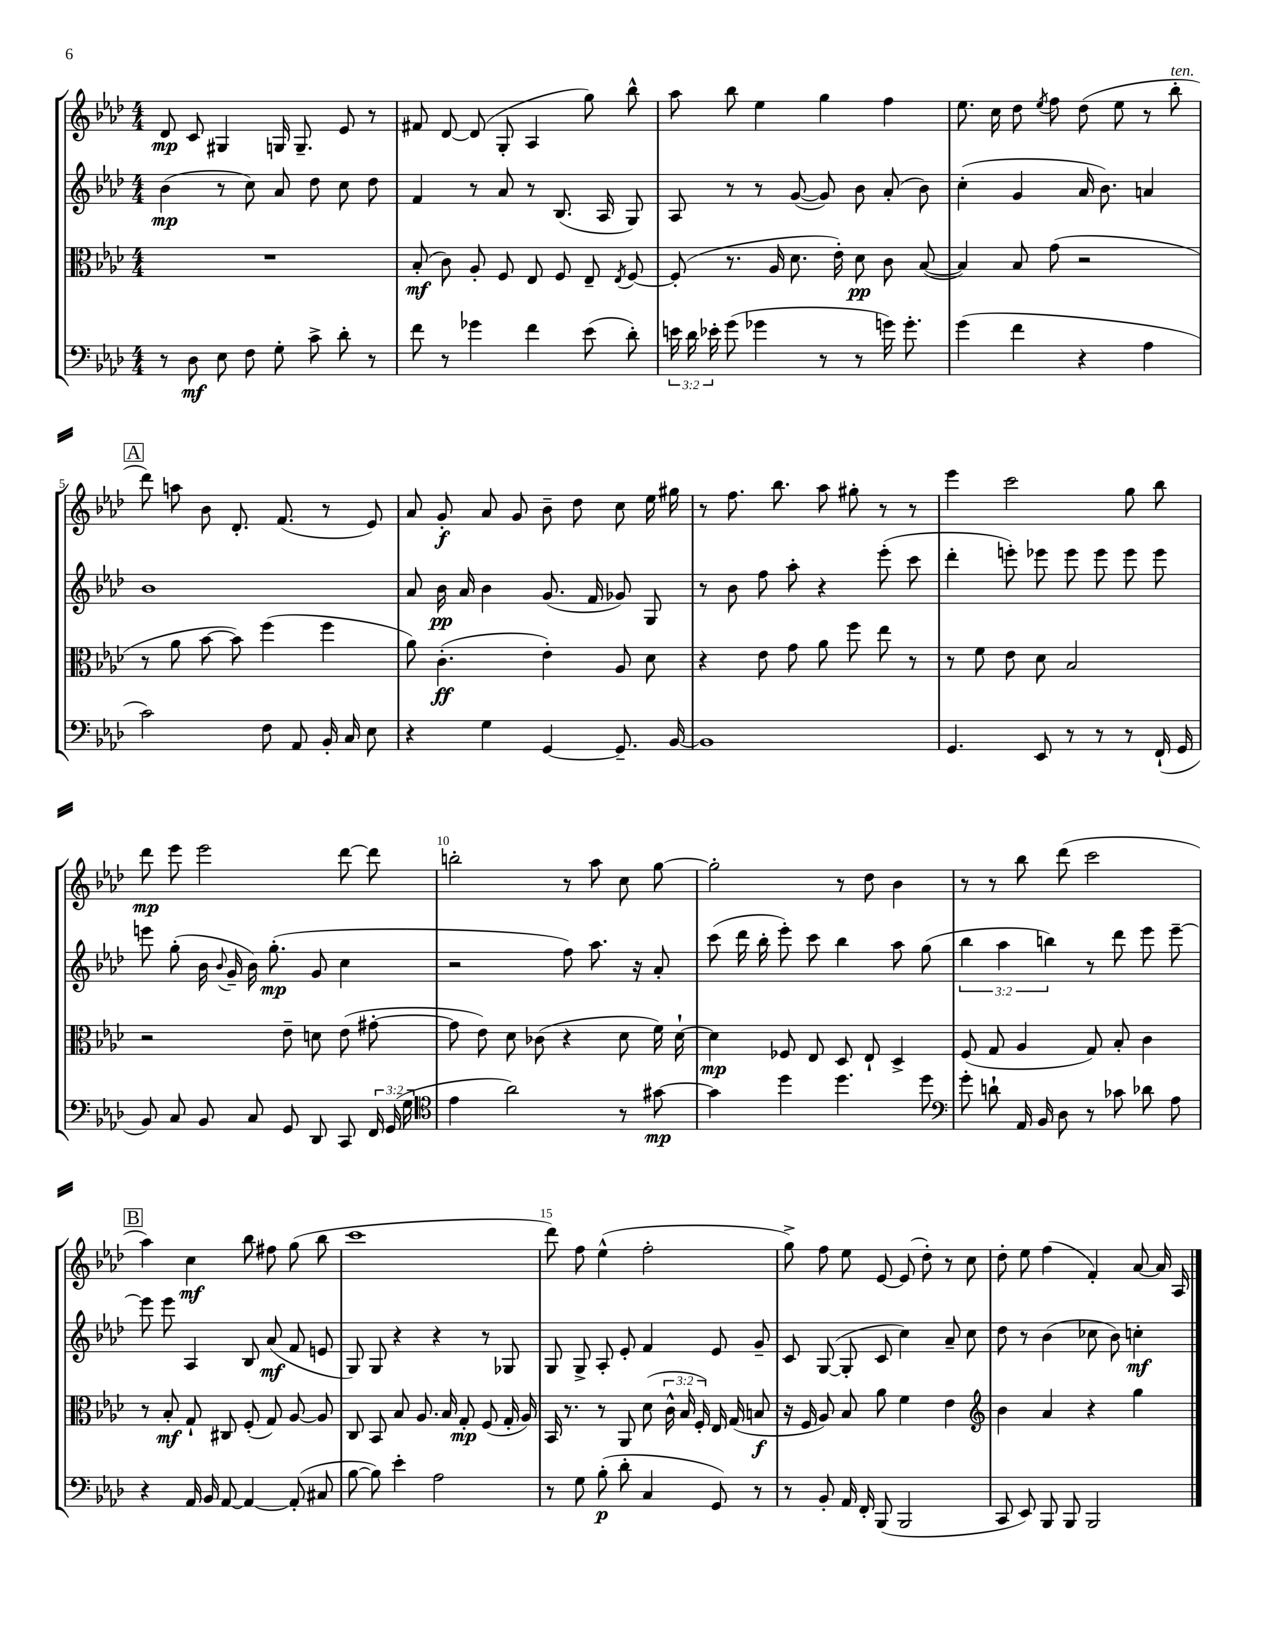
<<
\new StaffGroup <<
\new Staff = "s0" {
    \clef treble \key aes \major \numericTimeSignature \time 4/4
    \autoBeamOff des'8\mp c'8 gis4 g16 g8.-- ees'8 r8 |
    fis'8 des'8~ des'8( g8-. aes4 g''8) bes''8-^ |
    aes''8 bes''8 ees''4 g''4 f''4 |
    ees''8. c''16 des''8 \acciaccatura { ees''8 } f''8 des''8( ees''8 r8 bes''8-.^\markup { \italic "ten." } |
    \mark \markup { \box "A" } des'''8) a''8 bes'8 des'8.-. f'8.( r8 ees'8) |
    aes'8 g'8-.\f aes'8 g'8 bes'8-- des''8 c''8 ees''16 gis''16 |
    r8 f''8. bes''8. aes''8 gis''8-. r8 r8 |
    ees'''4 c'''2 g''8 bes''8 |
    des'''8\mp ees'''8 ees'''2 des'''8~ des'''8 |
    b''2-. r8 aes''8 c''8 g''8~ |
    g''2-. r8 des''8 bes'4 |
    r8 r8 bes''8 des'''8( c'''2 |
    \mark \markup { \box "B" } aes''4) c''4\mf bes''8 fis''8 g''8( bes''8 |
    c'''1 |
    des'''8) f''8 ees''4-^( f''2-. |
    g''8->) f''8 ees''8 ees'8~ ees'8( des''8-.) r8 c''8 |
    des''8-. ees''8 f''4( f'4-.) aes'8~ aes'16 aes16 \bar "|." |
}
\new Staff = "s1" {
    \clef treble \key aes \major \numericTimeSignature \time 4/4 \override Staff.TupletNumber.text = #tuplet-number::calc-fraction-text
    \autoBeamOff bes'4\mp( r8 c''8) aes'8 des''8 c''8 des''8 |
    f'4 r8 aes'8 r8 bes8.( aes16 g8) |
    aes8 r8 r8 g'8~( g'8) bes'8 aes'8-.( bes'8) |
    c''4-.( g'4 aes'16 bes'8.) a'4 |
    \mark \markup { \box "A" } bes'1 |
    aes'8 bes'16\pp aes'16 bes'4 g'8.( f'16 ges'8) g8 |
    r8 bes'8 f''8 aes''8-. r4 ees'''8-.( c'''8 |
    des'''4-. e'''8-.) ees'''8 ees'''8 ees'''8 ees'''8 ees'''8 |
    e'''8 g''8-.( bes'16 \appoggiatura { bes'8 } g'16-- bes'16) g''8.-.\mp( g'8 c''4 |
    r2 f''8) aes''8. r16 aes'8-. |
    c'''8( des'''16 bes''16-. ees'''8-.) c'''8 bes''4 aes''8 g''8( |
    \tuplet 3/2 { bes''4 aes''4 b''4) } r8 des'''8 ees'''8 ees'''8~-- |
    \mark \markup { \box "B" } ees'''8 ees'''8 aes4 bes8 aes'8\mf( f'8 e'8 |
    g8) g8 r4 r4 r8 ges8 |
    g8 g8-> aes8-. ees'8-. f'4 ees'8 g'8-- |
    c'8 g8~( g8-. c'8 c''4) aes'8-- c''8 |
    des''8 r8 bes'4( ces''8 bes'8) c''4-.\mf \bar "|." |
}
\new Staff = "s2" {
    \clef alto \key aes \major \numericTimeSignature \time 4/4 \override Staff.TupletNumber.text = #tuplet-number::calc-fraction-text
    \autoBeamOff R1 |
    bes8-.\mf( c'8) aes8-. f8 ees8 f8 ees8-- \acciaccatura { ees8 } f8~ |
    f8-.( r8. aes16 des'8. ees'16-.) des'8\pp c'8 bes8~( |
    bes4) bes8 g'8( r2 |
    \mark \markup { \box "A" } r8 aes'8 bes'8~ bes'8) f''4( f''4 |
    aes'8) c'4.-.\ff( ees'4-.) aes8 des'8 |
    r4 ees'8 g'8 aes'8 f''8 ees''8 r8 |
    r8 f'8 ees'8 des'8 bes2 |
    r2 ees'8-- d'8 ees'8( gis'8~-. |
    gis'8 ees'8) des'8 ces'8( r4 des'8 f'16) des'16~-! |
    des'4\mp fes8 ees8 des8 ees8-! des4-> |
    f8( g8 aes4 g8) bes8-. c'4 |
    \mark \markup { \box "B" } r8 bes8-.\mf g8-! cis8 f8-.( g8) aes8~ aes8 |
    c8 bes,8 bes8 aes8. bes16 g8-.\mp f8( g16-. aes16) |
    bes,16 r8. r8 aes,8 des'8( \tuplet 3/2 { c'16-^ bes16 f16-.) } ees16 g16( b8\f |
    r16 f16 aes8) bes8 aes'8 f'4 ees'4 |
    \clef treble bes'4 aes'4 r4 g''4 \bar "|." |
}
\new Staff = "s3" {
    \clef bass \key aes \major \numericTimeSignature \time 4/4 \override Staff.TupletNumber.text = #tuplet-number::calc-fraction-text
    \autoBeamOff r8 des8\mf ees8 f8 g8-. c'8-> des'8-. r8 |
    f'8 r8 ges'4 f'4 ees'8( des'8-.) |
    \tuplet 3/2 { e'16 des'16 ees'16-. } g'8( ges'4 r8 r8 g'16) g'8.-. |
    g'4( f'4 r4 aes4 |
    \mark \markup { \box "A" } c'2) f8 aes,8 bes,16-. c16 ees8 |
    r4 g4 g,4~ g,8.-- bes,16~ |
    bes,1 |
    g,4. ees,8 r8 r8 r8 f,16-!( g,16 |
    bes,8) c8 bes,8 c8 g,8 des,8 c,8 \tuplet 3/2 { f,16 g,16( g16 } |
    \clef tenor ees'4 aes'2) r8 gis'8~\mp |
    gis'4 des''4 des''4. des''8 |
    \clef bass g'8-. d'8-! aes,16 bes,16 des8 r8 ces'8 des'8 aes8 |
    \mark \markup { \box "B" } r4 aes,16 bes,16 aes,8~ aes,4~ aes,8-.( cis8 |
    bes8~ bes8) ees'4-. aes2 |
    r8 g8 bes8-.\p( des'8-. c4 g,8) r8 |
    r8 bes,8-. aes,16 f,16-. bes,,8( bes,,2 |
    c,8 ees,8) bes,,8 bes,,8 bes,,2 \bar "|." |
}
>>
>>
\layout { \context { \Score \override BarNumber.break-visibility = ##(#f #t #t) barNumberVisibility = #(every-nth-bar-number-visible 5) } }
